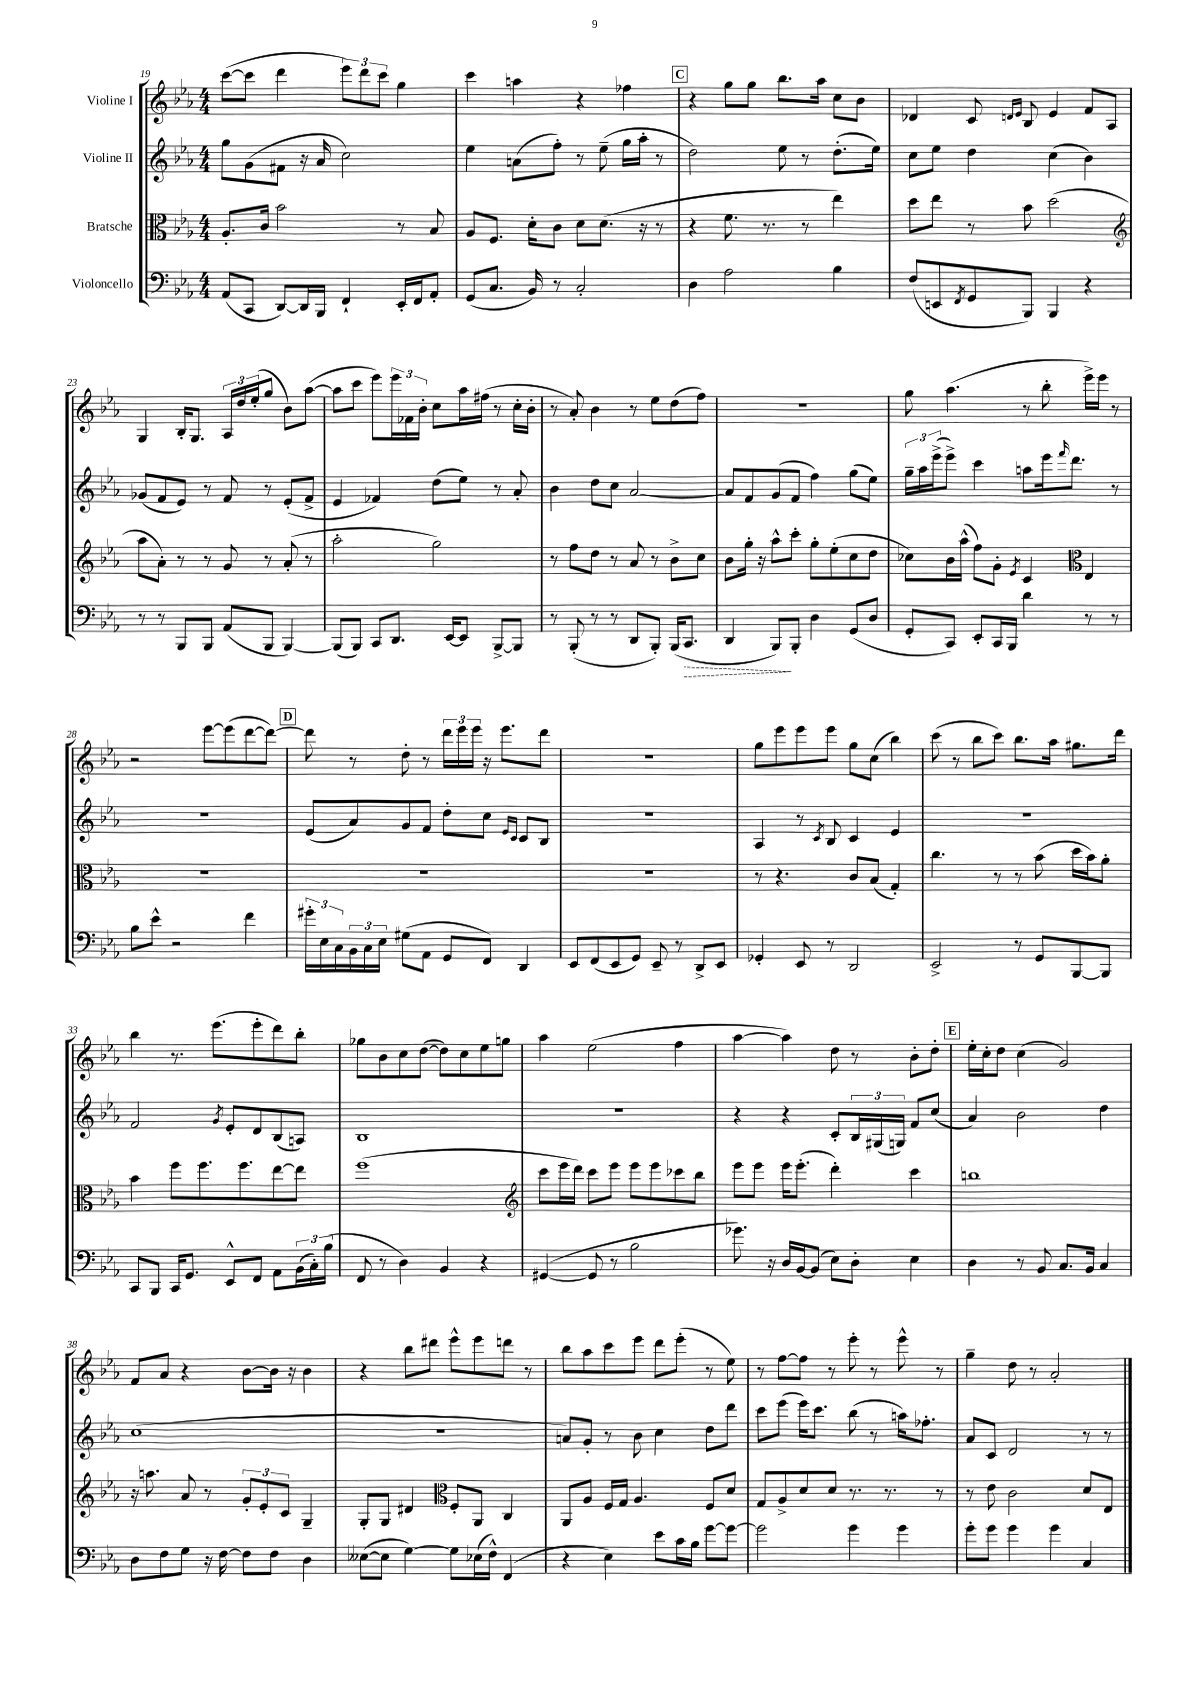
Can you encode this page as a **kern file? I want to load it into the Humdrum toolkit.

**kern	**kern	**kern	**kern
*staff4	*staff3	*staff2	*staff1
*clefF4	*clefC3	*clefG2	*clefG2
*k[b-e-a-]	*k[b-e-a-]	*k[b-e-a-]	*k[b-e-a-]
*M4/4	*M4/4	*M4/4	*M4/4
(8AA-	8.A-'	8gg	([8ccc
8CC	.	(8g	8ccc]
.	16c	.	.
[8DD)	2b-	8f#	4ddd
16DD]	.	16r	.
16BBB-	.	16a-	.
4FF`	.	2cc)	12eee-)
.	.	.	12ddd
.	.	.	12ccc
16EE-'	8r	.	4gg
16FF	.	.	.
8AA-'	8B-	.	.
=	=	=	=
(8GG	8A-	4ee-	4ccc
8.C	8.F	.	.
.	.	(8a	4aa
16BB-)	16d'	.	.
8r	8c	8ff')	.
2C'	8d	8r	4r
.	(8.d	(8ee-~	.
.	.	16gg	4ff-
.	16r	16aa-'	.
.	8r	8r	.
=	=	=	=
4D	4r	2dd)	4r
2A-	8.f	.	8gg
.	.	.	8gg
.	8.r	.	.
.	.	8ee-	8.bb-
.	8r	8r	.
.	.	.	16aa-
4B-	4ee-)	(8.dd'	8cc
.	.	.	8b-
.	.	16ee-)	.
=	=	=	=
(8F	8dd	8cc	4d-
8EE	8ee-	8ee-	.
8qFF	.	.	.
8GG	8r	4dd	8c
.	.	.	16qqd
.	.	.	16qqe-
8BBB-)	8b-	.	8B-
4BBB-	(2dd	(4cc	4e-
4r	.	4b-)	8f
.	.	.	8A-
=	=	=	=
*	*clefG2	*	*
8r	8aa-	(8g-	4G
8r	8a-')	8f	.
8BBB-	8r	8e-)	16B-'
.	.	.	8.G
8BBB-	8r	8r	.
(8AA-	8g	8f	24A-
.	.	.	24dd
.	.	.	(24ee-'
8BBB-	8r	8r	8gg
[4BBB-)	(8a-'	(8e-'	8b-)
.	8r	8f^	([8aa-
=	=	=	=
(8BBB-]	2aa-'	4e-	8aa-]
8BBB-)	.	.	8ccc
8CC	.	4f-)	8eee-)
8.DD	.	.	24eee-
.	.	.	24f-
.	.	.	24b-'
.	2gg)	(8dd	8cc
[16EE-	.	.	.
8EE-]	.	8ee-)	16aa-
.	.	.	(16ff#
[8BBB-^	.	8r	8r
8BBB-]	.	8a-'	16cc'
.	.	.	16b-'
=	=	=	=
8r	8r	4b-	8r
(8BBB-'	8ff	.	8a-')
8r	8dd	8dd	4b-
8r	8r	8cc	.
8DD	8a-	[2a-	8r
8BBB-')	8r	.	8ee-
(16BBB-	8b-^	.	(8dd
8.CC	.	.	.
.	8cc	.	8ff)
=	=	=	=
4DD	8b-	8a-]	1r
.	16gg'	8f	.
.	16r	.	.
8BBB-)	8aa-^^	(8g	.
8BBB-'	8ccc'	8f	.
4D	8gg'	4ff)	.
.	(8ee-'	.	.
(8GG	8cc	(8gg	.
8D	8dd	8ee-)	.
=	=	=	=
8GG'	8cc-)	24gg~	8gg
.	.	24aa-	.
.	.	(24eee-^	.
8CC)	16b-	8eee-^)	(4.aa-
.	(16aa-^^	.	.
8EE-'	8ff)	4ccc	.
16CC	8g'	.	.
16BBB-	.	.	.
.	8qe-	.	.
4d	4c	8aa	8r
.	.	16eee-	8bb-'
.	.	16qqfff	.
.	.	8.ddd	.
*	*clefC3	*	*
8r	4E-	.	16eee-^)
.	.	.	16eee-
8r	.	8r	8r
=	=	=	=
8B-	1r	1r	2r
8e-^^	.	.	.
2r	.	.	.
.	.	.	[8eee-
.	.	.	(8eee-]
4f	.	.	[8ddd
.	.	.	8ddd_)
=	=	=	=
24g#'	1r	(8e-	8ddd]
24E-	.	.	.
24C	.	.	.
24BB-	.	8a-)	8r
24C	.	.	.
24E-	.	.	.
(8G#	.	8g	8dd'
8AA-	.	8f	8r
8GG	.	8dd'	24ddd
.	.	.	24eee-
.	.	.	24eee-
8FF)	.	8cc	16r
.	.	.	8.eee-
.	.	16qqe-	.
.	.	16qqc	.
4DD	.	8c	.
.	.	8B-	8ddd
=	=	=	=
8EE-	1r	1r	1r
(8FF	.	.	.
8EE-	.	.	.
8GG)	.	.	.
8EE-~	.	.	.
8r	.	.	.
8DD^	.	.	.
8EE-	.	.	.
=	=	=	=
4GG-'	8r	4A-	8gg
.	4.r	.	8eee-
8EE-	.	8r	8eee-
.	.	8qc	.
8r	.	8B-	8eee-
2DD	8c	4c	8gg
.	(8B-	.	(8cc
.	4G')	4e-	4bb-)
=	=	=	=
2EE-^	4.cc	1r	(8ccc
.	.	.	8r
.	.	.	8bb-
.	8r	.	8ccc)
8r	8r	.	8.bb-
8GG	(8b-	.	.
.	.	.	16aa-
[8BBB-	16dd	.	8.gg#
.	16b-)	.	.
8BBB-]	8a-'	.	.
.	.	.	16ddd
=	=	=	=
8CC	4b-	2f	4bb-
8BBB-	.	.	.
16CC	8ff	.	8.r
8.GG	.	.	.
.	8.ff	.	.
.	.	.	(8.eee-
.	.	8qg	.
8EE-^^	.	8e-'	.
.	8.ff	.	.
8FF	.	8d	8eee-'
8AA-	[8ee-	(8B-	8ddd)
(24BB-	8ee-]	8A)	8bb-'
24C')	.	.	.
(24B-	.	.	.
=	=	=	=
8FF	(1ff	1B-	8gg-
8r	.	.	8b-
4D)	.	.	8cc
.	.	.	([8dd
4BB-	.	.	8dd])
.	.	.	8cc
4r	.	.	8ee-
.	.	.	8gg
=	=	=	=
*	*clefG2	*	*
([4GG#	8ccc	1r	4aa-
.	16eee-	.	.
.	16ddd)	.	.
8GG#]	8ccc	.	(2ee-
8r	8eee-	.	.
2B-	8eee-	.	.
.	8eee-	.	.
.	8ccc-	.	4ff
.	8bb-	.	.
=	=	=	=
8.g-)	8eee-	4r	[4aa-
.	8eee-	.	.
16r	.	.	.
16D	16eee-	4r	4aa-])
[16BB-	(8.eee-'	.	.
(8BB-]	.	.	.
8E-)	4ddd')	8c'	8dd
8D'	.	24B-	8r
.	.	(24G#	.
.	.	24G)	.
4E-	4ccc	8f	8b-'
.	.	(8cc	8dd'
=	=	=	=
4D	1bb	4a-)	16ee-'
.	.	.	16cc'
.	.	.	8dd
8r	.	2b-	(4cc
8BB-	.	.	.
8.C	.	.	2g)
16BB-	.	.	.
4C	.	4dd	.
=	=	=	=
8D	16r	(1cc	8f
.	8.aa	.	.
8F	.	.	8a-
8G	8a-	.	4r
16r	8r	.	.
[16F	.	.	.
8F]	12g'	.	[8b-
.	12e-'	.	.
8F	.	.	16b-]
.	12c	.	.
.	.	.	16r
4D	4G~	.	4b-
=	=	=	=
([8E--	8G'	1r	4r
8E--]	8G	.	.
[4G)	4d#	.	8bb-
.	.	.	8ddd#
*	*clefC3	*	*
8G]	8F'	.	8eee-^^
(16E-	8AA-	.	8eee-
16F^^)	.	.	.
(4FF	4C	.	8ddd
.	.	.	8r
=	=	=	=
4r	8AA-	8a)	8bb-
.	8A-	8g'	8aa-
4E-)	16F	8r	8ccc
.	16G	.	.
.	4.A-	8b-	8eee-
8e-	.	4cc	8ddd
16c	.	.	(8eee-'
16B-	.	.	.
[8g	8F	8dd	8r
8g_	8d	8ddd	8ee-)
=	=	=	=
2g]	8G	8ccc	8r
.	8A-^	(8eee-	[8ff
.	8d	16eee-)	8ff]
.	.	8.ccc	.
.	8d	.	8r
4g	8.r	(8bb-	8eee-'
.	.	8r	8r
.	8.r	.	.
4g	.	16aa)	8eee-^^
.	.	8.ff-'	.
.	8r	.	8r
=	=	=	=
8g'	8r	8a-	4gg~
8g	8e-	8c	.
4g	2c	2d	8dd
.	.	.	8r
4g	.	.	2a-'
4C	8d	8r	.
.	8E-	8r	.
==	==	==	==
*-	*-	*-	*-
